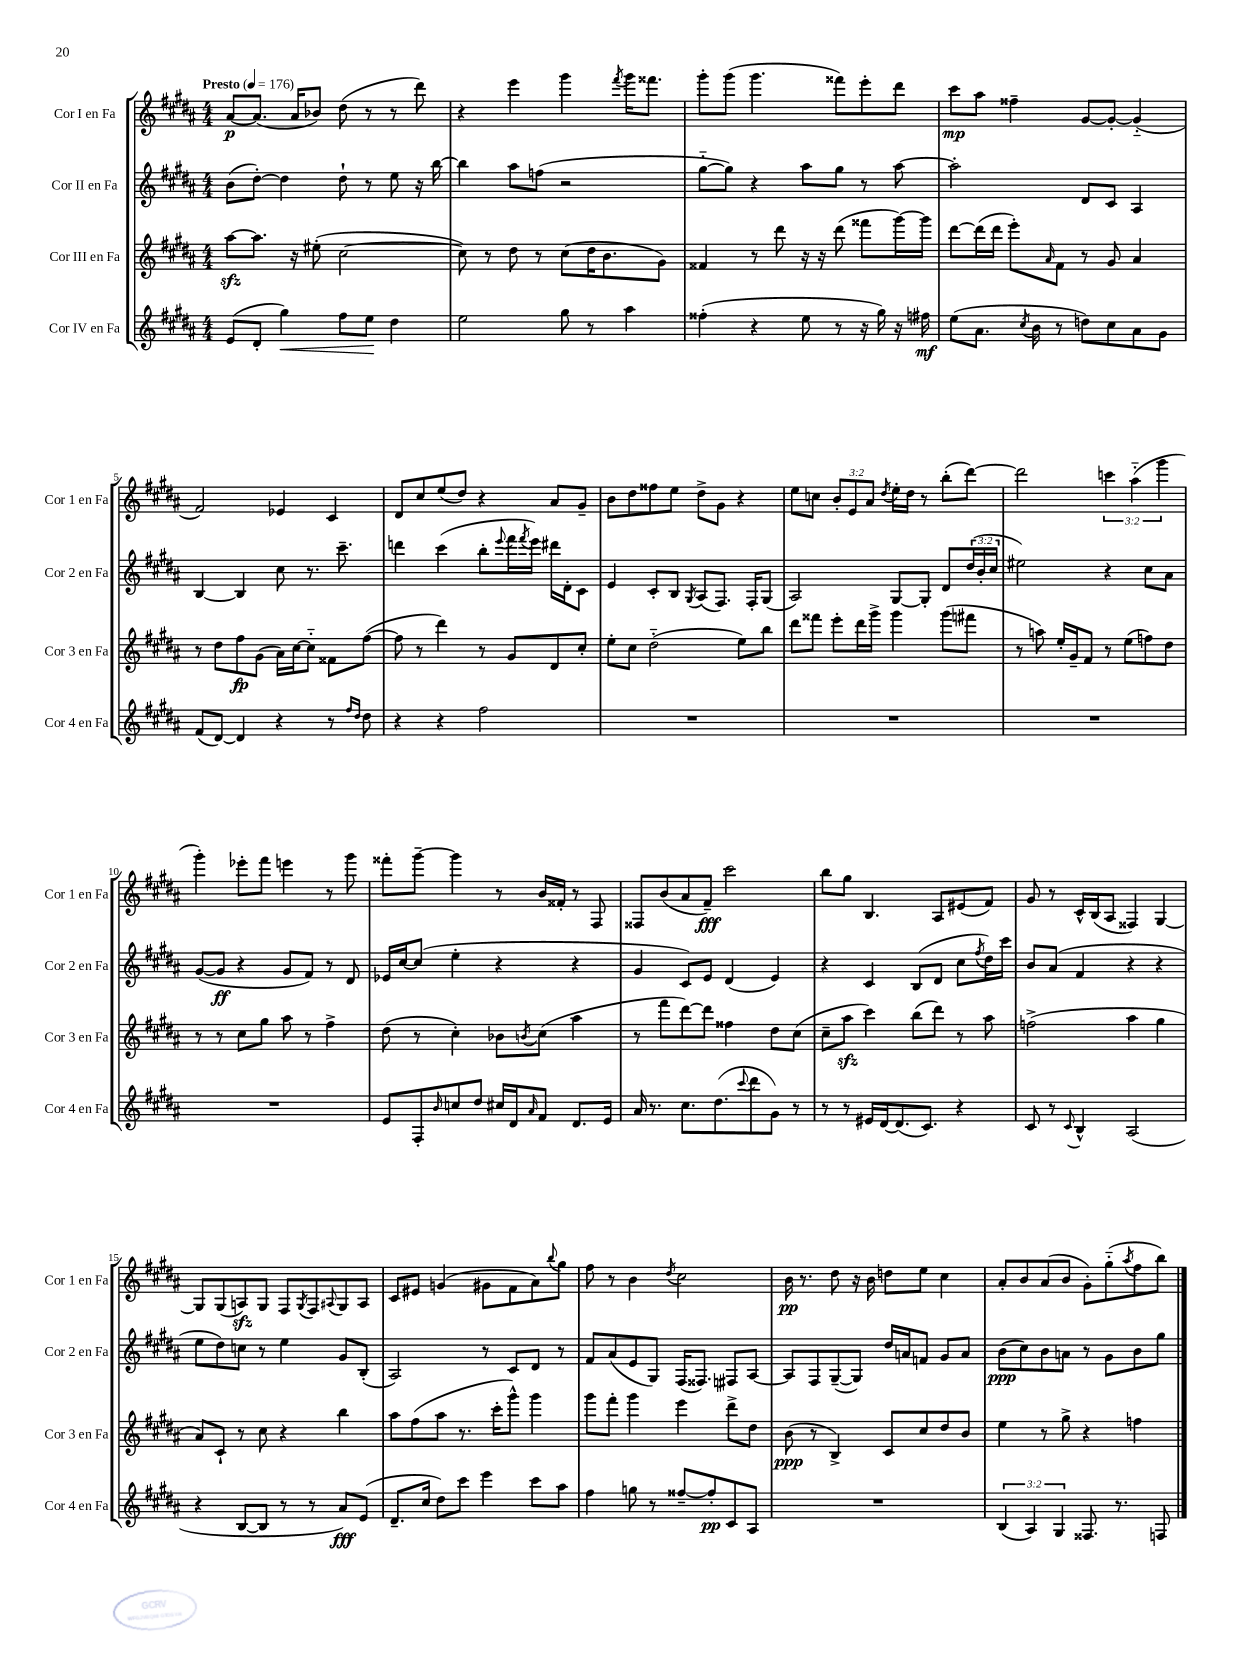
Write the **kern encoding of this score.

**kern	**dynam	**kern	**dynam	**kern	**dynam	**kern	**dynam
*part4	*part4	*part3	*part3	*part2	*part2	*part1	*part1
*staff4	*staff4	*staff3	*staff3	*staff2	*staff2	*staff1	*staff1
*I"Cor IV en Fa	*	*I"Cor III en Fa	*	*I"Cor II en Fa	*	*I"Cor I en Fa	*
*I'Cor 4 en Fa	*	*I'Cor 3 en Fa	*	*I'Cor 2 en Fa	*	*I'Cor 1 en Fa	*
*clefG2	*	*clefG2	*	*clefG2	*	*clefG2	*
*k[f#c#g#d#a#]	*	*k[f#c#g#d#a#]	*	*k[f#c#g#d#a#]	*	*k[f#c#g#d#a#]	*
*M4/4	*	*M4/4	*	*M4/4	*	*M4/4	*
*MM176	*	*MM176	*	*MM176	*	*MM176	*
=1	=1	=1	=1	=1	=1	=1	=1
!	!	!	!	!	!	!LO:TX:a:B:t=Presto	!
(8e/L	.	[8aa#zz\L	.	(8b\L	.	[8a#/L	p
8d#'/J	.	8.aa#\J]	.	[8dd#'\J)	.	(8.a#/J]	.
!	!LO:HP:b	!	!	!	!	!	!
4gg#\)	<	.	.	4dd#\]	.	.	.
.	.	16r	.	.	.	16a#/KL	.
.	.	(8ee#X'\	.	.	.	8b-X/J)	.
8ff#\L	.	[2cc#\	.	8dd#`\	.	(8dd#\	.
8ee\J	.	.	.	8r	.	8r	.
4dd#\	[	.	.	8ee\	.	8r	.
.	.	.	.	16r	.	8ddd#\)	.
.	.	.	.	[16bb\	.	.	.
=2	=2	=2	=2	=2	=2	=2	=2
2ee\	.	8cc#\])	.	4bb\]	.	4r	.
.	.	8r	.	.	.	.	.
.	.	8dd#\	.	8aa#\L	.	4eee\	.
.	.	8r	.	(8ffn\J	.	.	.
8gg#\	.	(8cc#\L	.	2r	.	4ggg#\	.
8r	.	16dd#\K	.	.	.	.	.
.	.	8.b\	.	.	.	.	.
.	.	.	.	.	.	8qfff#/	.
4aa#\	.	.	.	.	.	16ggg#\KL	.
.	.	.	.	.	.	8.fff##X\J	.
.	.	8g#\J)	.	.	.	.	.
=3	=3	=3	=3	=3	=3	=3	=3
(4ff##X'\	.	4f##X/	.	[8gg#\L	.	8ggg#'\L	.
.	.	.	.	8gg#\J])	.	(8ggg#\J	.
4r	.	8r	.	4r	.	4.ggg#\	.
.	.	8ddd#\	.	.	.	.	.
8ee\	.	16r	.	8aa#\L	.	.	.
.	.	16r	.	.	.	.	.
8r	.	(8ddd#\	.	8gg#\J	.	8fff##X\L)	.
16r	.	8fff##X\L	.	8r	.	8eee'\	.
16gg#\)	.	.	.	.	.	.	.
16r	.	[16ggg#\L)	.	[8aa#\	.	8ddd#\J	.
16ff#X\	mf	16ggg#\JJ]	.	.	.	.	.
=4	=4	=4	=4	=4	=4	=4	=4
(8ee\L	.	[8ddd#\L	.	2aa#'\]	.	8ccc#\L	mp
8.a#\J	.	(16ddd#\L]	.	.	.	8aa#\J	.
.	.	16ddd#\JJ	.	.	.	.	.
.	.	8eee'\L)	.	.	.	4ff##X~\	.
8qcc#/	.	.	.	.	.	.	.
16b\	.	.	.	.	.	.	.
.	.	16qqa#/	.	.	.	.	.
8r	.	8f#\J	.	.	.	.	.
8ddn\L)	.	8r	.	8d#/L	.	[8g#/L	.
8cc#\	.	8g#/	.	8c#/J	.	8g#'/J_	.
8a#\	.	4a#/	.	4A#/	.	(4g#/]	.
8g#\J	.	.	.	.	.	.	.
!!LO:LB:g=z
=5	=5	=5	=5	=5	=5	=5	=5
(8f#/L	.	8r	.	[4B/	.	2f#/)	.
[8d#/J)	.	8dd#\L	.	.	.	.	.
4d#/]	.	8ff#\	fp	4B/]	.	.	.
.	.	(8g#\J	.	.	.	.	.
4r	.	16a#\LL)	.	8cc#\	.	4e-X/	.
.	.	[16cc#\J	.	.	.	.	.
.	.	8cc#\J]	.	8.r	.	.	.
8r	.	8f##X\L	.	.	.	4c#/	.
.	.	.	.	8.ccc#~\	.	.	.
16qqff#/LL	.	.	.	.	.	.	.
16qqdd#/JJ	.	.	.	.	.	.	.
8dd#\	.	([8ff#\J	.	.	.	.	.
=6	=6	=6	=6	=6	=6	=6	=6
4r	.	8ff#\]	.	4dddn\	.	8d#/L	.
.	.	8r	.	.	.	8cc#/	.
4r	.	4ddd#\)	.	(4ccc#\	.	(8ee/	.
.	.	.	.	.	.	8dd#/J)	.
2ff#\	.	8r	.	8bb'\L	.	4r	.
.	.	.	.	8qqeee/	.	.	.
.	.	8g#/L	.	16fff#\L	.	.	.
.	.	.	.	8qfff#/	.	.	.
.	.	.	.	16eee\JJ)	.	.	.
.	.	8d#/	.	16ddd#X\LL	.	8a#/L	.
.	.	.	.	16d#'\J	.	.	.
.	.	8cc#'/J	.	8c#\J	.	8g#~/J	.
=7	=7	=7	=7	=7	=7	=7	=7
1r	.	8ee'\L	.	4e/	.	8b\L	.
.	.	8cc#\J	.	.	.	8dd#\	.
.	.	(2dd#\	.	8c#'/L	.	8ff##X\	.
.	.	.	.	8B/J	.	8ee\J	.
.	.	.	.	8qG#/	.	.	.
.	.	.	.	(8A#/L	.	8dd#^\L	.
.	.	.	.	8.F#/J)	.	8g#\J	.
.	.	8ee\L)	.	.	.	4r	.
.	.	.	.	16F#'/KL	.	.	.
.	.	8bb\J	.	(8G#/J	.	.	.
=8	=8	=8	=8	=8	=8	=8	=8
1r	.	8ddd#\L	.	2A#/)	.	8ee\L	.
.	.	8fff##X\J	.	.	.	8ccn\J	.
.	.	8eee'\L	.	.	.	12b'/L	.
.	.	.	.	.	.	12e/	.
.	.	16ddd#\L	.	.	.	.	.
.	.	.	.	.	.	12a#/J	.
.	.	16ggg#^\JJ	.	.	.	.	.
.	.	.	.	.	.	8qdd#/	.
.	.	4ggg#\	.	[8G#/L	.	16ee'\LL	.
.	.	.	.	.	.	16dd#\JJ	.
.	.	.	.	8G#'/J]	.	8r	.
.	.	(8ggg#\L	.	8d#/L	.	(8bb'\L	.
.	.	8fff#X\J	.	(24dd#/L	.	[8ddd#\J)	.
.	.	.	.	24b'/	.	.	.
.	.	.	.	24cc#/JJ	.	.	.
=9	=9	=9	=9	=9	=9	=9	=9
1r	.	8r	.	2ee#X\)	.	2ddd#\]	.
.	.	8aan\)	.	.	.	.	.
.	.	16ee'/LL	.	.	.	.	.
.	.	16g#~/J	.	.	.	.	.
.	.	8f#/J	.	.	.	.	.
.	.	8r	.	4r	.	6cccn\	.
.	.	(8ee\L	.	.	.	.	.
.	.	.	.	.	.	(6aa#\	.
.	.	8ffn\)	.	8cc#\L	.	.	.
.	.	.	.	.	.	6ggg#\	.
.	.	8dd#\J	.	8a#\J	.	.	.
!!LO:LB:g=z
=10	=10	=10	=10	=10	=10	=10	=10
1r	.	8r	.	([8g#/L	.	4ggg#'\)	.
.	.	8r	.	8g#/J]	ff	.	.
.	.	8cc#\L	.	4r	.	8eee-X'\L	.
.	.	8gg#\J	.	.	.	8fff#\J	.
.	.	8aa#\	.	8g#/L	.	4eeen\	.
.	.	8r	.	8f#/J)	.	.	.
.	.	4ff#^\	.	8r	.	8r	.
.	.	.	.	8d#/	.	8ggg#\	.
=11	=11	=11	=11	=11	=11	=11	=11
8e/L	.	(8dd#\	.	16e-X/LL	.	8fff##X'\L	.
.	.	.	.	[16cc#/J	.	.	.
8F#'/	.	8r	.	(8cc#/J]	.	[8ggg#~\J	.
16qqb/	.	.	.	.	.	.	.
8ccn/	.	4cc#'\)	.	4ee'\	.	4ggg#\]	.
8dd#/J	.	.	.	.	.	.	.
16cc#X/LL	.	8b-X\L	.	4r	.	8r	.
16d#/J	.	.	.	.	.	.	.
16qqa#/	.	8qbn/	.	.	.	.	.
8f#/J	.	(8cc#\J	.	.	.	16b/LL	.
.	.	.	.	.	.	16f##X'/JJ	.
8.d#/L	.	4aa#\	.	4r	.	8r	.
.	.	.	.	.	.	8F#/	.
16e/Jk	.	.	.	.	.	.	.
=12	=12	=12	=12	=12	=12	=12	=12
16a#/	.	8r	.	4g#/	.	8F##X/L	.
8.r	.	.	.	.	.	.	.
.	.	8fff#\L	.	.	.	(8b/	.
8.cc#\L	.	[8ddd#\)	.	8c#/L)	.	8a#/	.
.	.	8ddd#\J]	.	8e/J	.	8f#~/J)	fff
(8.dd#\	.	.	.	.	.	.	.
.	.	4ff##X\	.	(4d#/	.	2ccc#\	.
8qqccc#/	.	.	.	.	.	.	.
8ddd#\	.	.	.	.	.	.	.
8g#\J)	.	8dd#\L	.	4e/)	.	.	.
8r	.	(8cc#\J	.	.	.	.	.
=13	=13	=13	=13	=13	=13	=13	=13
8r	.	8cc#~\L	.	4r	.	8bb\L	.
8r	.	8aa#zz\J	.	.	.	8gg#\J	.
16e#X/LL	.	4ccc#\)	.	4c#/	.	4.B/	.
[16d#/J	.	.	.	.	.	.	.
(8.d#/]	.	.	.	.	.	.	.
.	.	(8bb\L	.	(8B/L	.	.	.
8.c#/J)	.	.	.	.	.	.	.
.	.	8ddd#\J)	.	8d#/J	.	8A#/L	.
4r	.	8r	.	8cc#\L	.	(8e#X/	.
.	.	.	.	8qff#/	.	.	.
.	.	8aa#\	.	16dd#\L)	.	8f#/J)	.
.	.	.	.	16ccc#\JJ	.	.	.
=14	=14	=14	=14	=14	=14	=14	=14
8c#/	.	(2ffn^\	.	8b/L	.	8g#/	.
8r	.	.	.	(8a#/J	.	8r	.
8qqc#/	.	.	.	.	.	.	.
4B^^/	.	.	.	4f#/	.	16c#^^/LL	.
.	.	.	.	.	.	(16B/J	.
.	.	.	.	.	.	8A#/J	.
(2A#/	.	4aa#\	.	4r	.	4F##X/)	.
.	.	4gg#\	.	4r	.	[4G#/	.
!!LO:LB:g=z
=15	=15	=15	=15	=15	=15	=15	=15
4r	.	8a#/L)	.	8ee\L	.	8G#/L]	.
.	.	8c#`/J	.	8dd#\)	.	(8G#/	.
[8B/L	.	8r	.	8ccn\J	.	8Anzz/)	.
8B/J]	.	8cc#\	.	8r	.	8G#/J	.
8r	.	4r	.	4ee\	.	8F#/L	.
.	.	.	.	.	.	8qG#/	.
8r	.	.	.	.	.	8F#/	.
.	.	.	.	.	.	8qqA#X/	.
8a#/L)	fff	4bb\	.	8g#/L	.	8G#/	.
(8e/J	.	.	.	(8B'/J	.	8A#/J	.
=16	=16	=16	=16	=16	=16	=16	=16
8.d#~/L	.	8aa#\L	.	2A#/)	.	8c#/L	.
.	.	(8ff#\	.	.	.	8e#X/J	.
16cc#/Jk	.	.	.	.	.	.	.
8dd#\L)	.	8aa#\J	.	.	.	(4gn/	.
8ccc#\J	.	8.r	.	.	.	.	.
4eee\	.	.	.	8r	.	8g#X\L	.
.	.	16ccc#'\KL	.	.	.	.	.
.	.	8ggg#^^\J)	.	8c#/L	.	8f#\	.
8ccc#\L	.	4ggg#\	.	8d#/J	.	8a#\)	.
.	.	.	.	.	.	8qqbb/	.
8aa#\J	.	.	.	8r	.	8gg#\J	.
=17	=17	=17	=17	=17	=17	=17	=17
4ff#\	.	8ggg#\L	.	8f#/L	.	8ff#\	.
.	.	8fff#'\J	.	(8a#/	.	8r	.
8ggn\	.	4ggg#\	.	8e/	.	4b\	.
8r	.	.	.	8G#/J)	.	.	.
.	.	.	.	.	.	8qdd#/	.
[8ff##X~/L	.	4eee\	.	(16F#/KL	.	2cc#\	.
.	.	.	.	8.F##X/J)	.	.	.
8ff##'/]	pp	.	.	.	.	.	.
8c#/	.	8ddd#^\L	.	8F#X/L	.	.	.
8A#/J	.	8dd#\J	.	[8A#/J	.	.	.
=18	=18	=18	=18	=18	=18	=18	=18
1r	.	(8b\	ppp	8A#/L]	.	16b\	pp
.	.	.	.	.	.	8.r	.
.	.	8r	.	8F#/	.	.	.
.	.	4B^/)	.	([8G#~/	.	8dd#\	.
.	.	.	.	8G#/J])	.	16r	.
.	.	.	.	.	.	16b\	.
.	.	8c#/L	.	16dd#/LL	.	8ddn\L	.
.	.	.	.	16an/J	.	.	.
.	.	8cc#/	.	8fn/J	.	8ee\J	.
.	.	8dd#/	.	8g#/L	.	4cc#\	.
.	.	8b/J	.	8a/J	.	.	.
=19	=19	=19	=19	=19	=19	=19	=19
(6B/	.	4ee\	.	(8b\L	ppp	8a#'/L	.
.	.	.	.	8cc#\)	.	8b/	.
6A#/)	.	.	.	.	.	.	.
.	.	8r	.	8b\	.	(8a#/	.
6G#/	.	.	.	.	.	.	.
.	.	8gg#^\	.	8an\J	.	8b/J	.
8.F##X/	.	4r	.	8r	.	8g#'\L)	.
.	.	.	.	8g#\L	.	(8gg#\	.
8.r	.	.	.	.	.	.	.
.	.	.	.	.	.	8qaa#/	.
.	.	4ffn\	.	8b\	.	8ff#\	.
8Fn/	.	.	.	8gg#\J	.	8bb\J)	.
==	==	==	==	==	==	==	==
*-	*-	*-	*-	*-	*-	*-	*-
